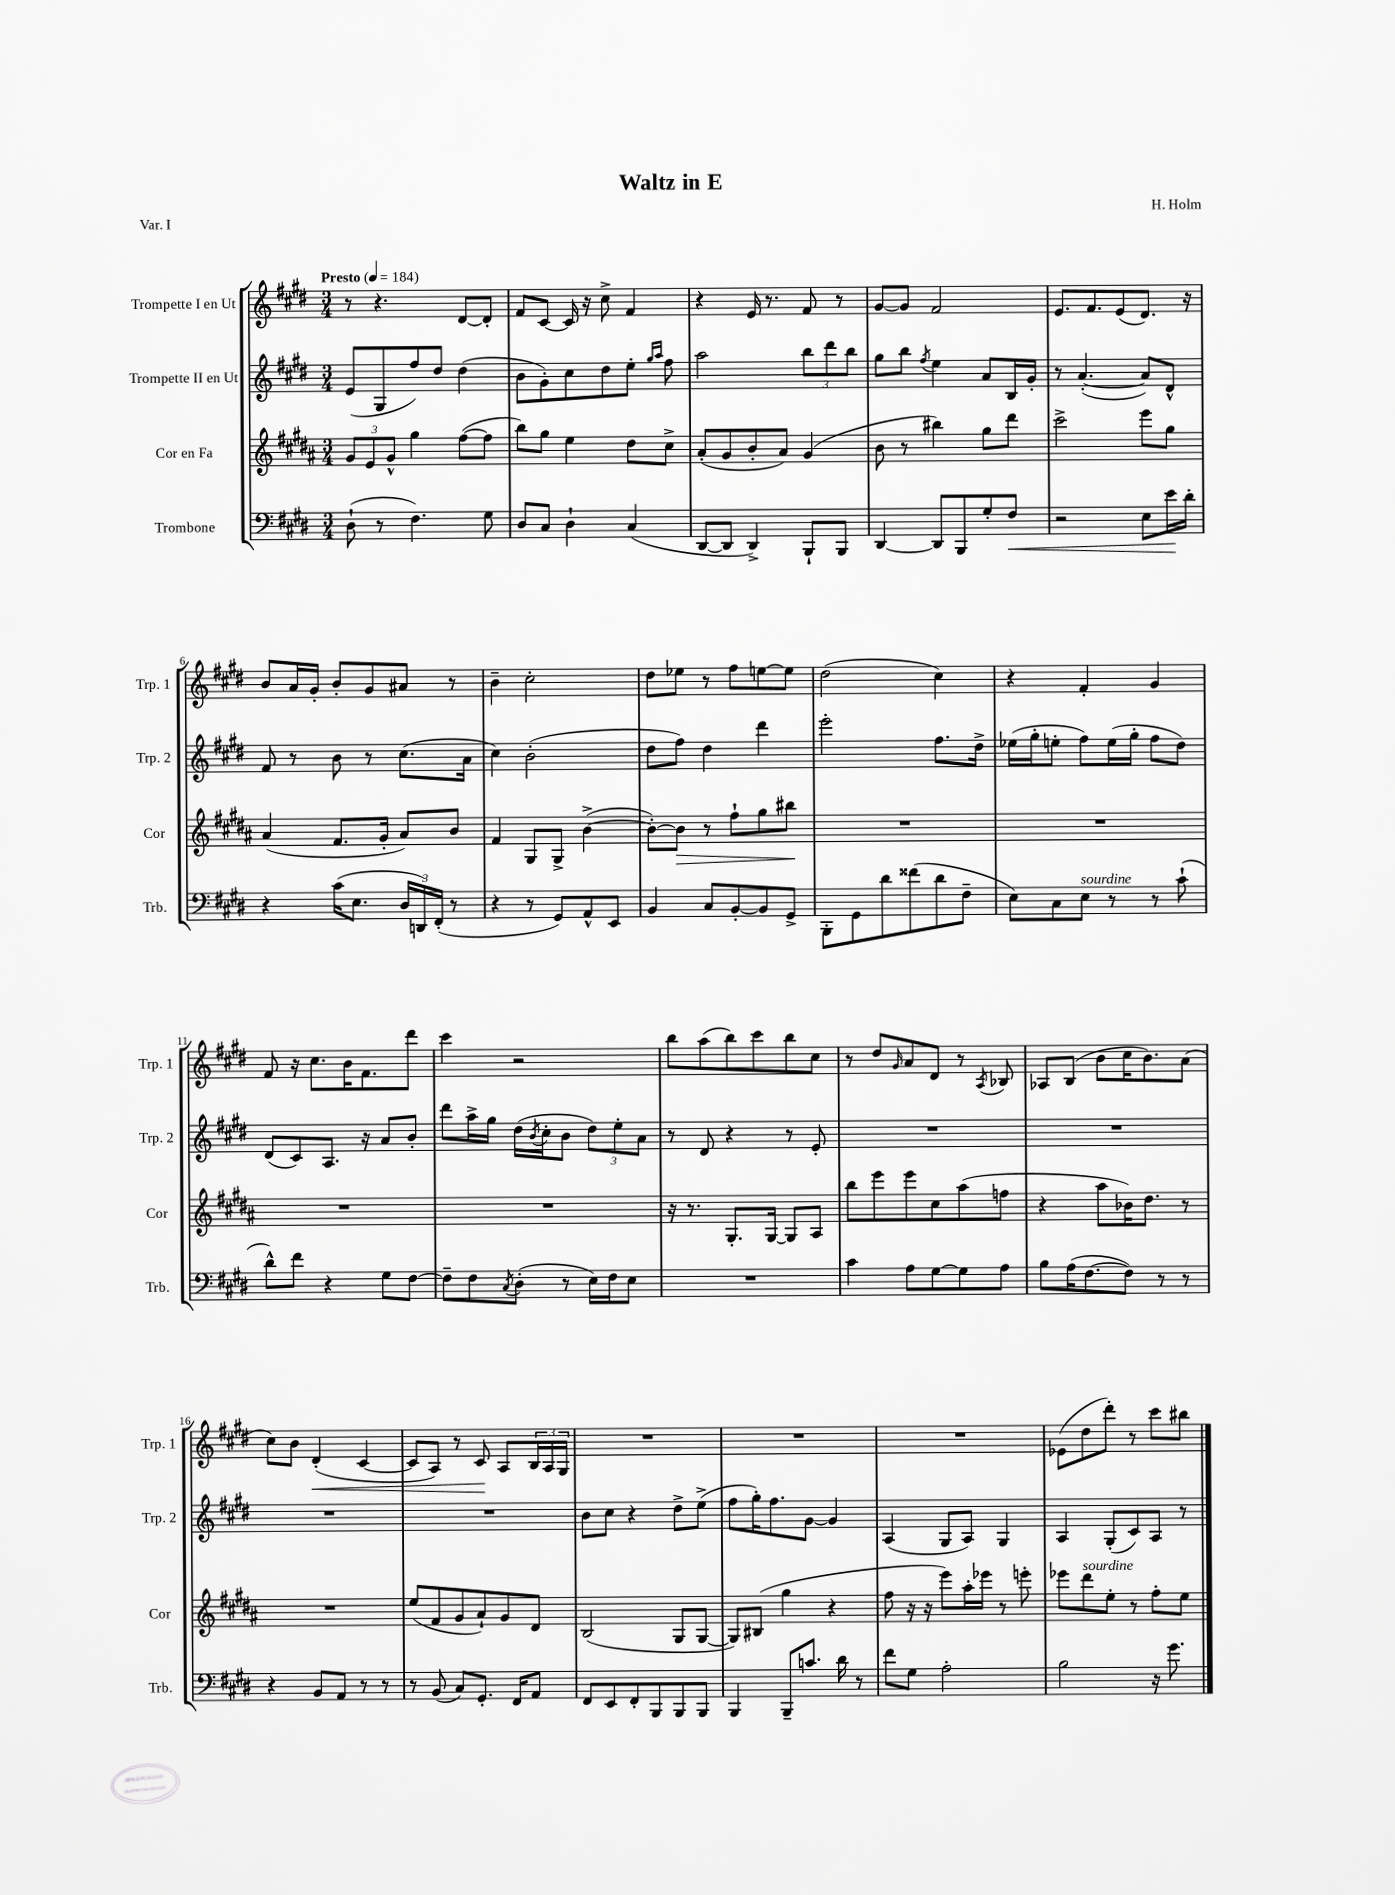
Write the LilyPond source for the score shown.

\header { title = "Waltz in E" composer = "H. Holm" piece = "Var. I" }
<<
\new StaffGroup <<
\new Staff = "s0" \with { instrumentName = "Trompette I en Ut" shortInstrumentName = "Trp. 1" } {
    \clef treble \key e \major \numericTimeSignature \time 3/4 \tempo "Presto" 4 = 184
    r8 r4. dis'8~ dis'8-. |
    fis'8 cis'8~ cis'16 r16 cis''8-> fis'4 |
    r4 e'16 r8. fis'8 r8 |
    gis'8~ gis'8 fis'2 |
    e'8. fis'8. e'8( dis'8.) r16 |
    b'8 a'16 gis'16-. b'8-. gis'8 ais'8 r8 |
    b'4-- cis''2-. |
    dis''8 ees''8 r8 fis''8 e''8~ e''8 |
    dis''2( cis''4) |
    r4 fis'4-. gis'4 |
    fis'8 r16 cis''8. b'16 fis'8. dis'''8 |
    cis'''4 r2 |
    b''8 a''8( b''8) cis'''8 b''8 cis''8 |
    r8 dis''8 \grace { gis'16 } a'8 dis'8 r8 \acciaccatura { a8 } bes8 |
    aes8 b8( b'8 cis''16 b'8.) a'8( |
    cis''8) b'8 dis'4-.\<( cis'4~ |
    cis'8 a8) r8 cis'8\! a8 \tuplet 3/2 { b16 a16 gis16 } |
    R2. |
    R2. |
    R2. |
    ees'8( dis''8 dis'''8-.) r8 cis'''8 bis''8 \bar "|." |
}
\new Staff = "s1" \with { instrumentName = "Trompette II en Ut" shortInstrumentName = "Trp. 2" } {
    \clef treble \key e \major \numericTimeSignature \time 3/4
    e'8( gis8 fis''8) dis''8 dis''4( |
    b'8 gis'8-.) cis''8 dis''8 e''8-. \grace { gis''16 a''16 } fis''8 |
    a''2 \tuplet 3/2 { b''8 dis'''8 b''8 } |
    gis''8 b''8 \acciaccatura { fis''8 } e''4 a'8 b16 gis'16-. |
    r8 a'4.~-.( a'8) dis'8-^ |
    fis'8 r8 b'8 r8 cis''8.( a'16 |
    cis''4) b'2-.( |
    dis''8 fis''8) dis''4 dis'''4 |
    e'''2-. fis''8. dis''16-> |
    ees''16( gis''16-. e''8-. fis''8) e''16( gis''16-. fis''8 dis''8) |
    dis'8( cis'8) a8. r16 a'8 b'8-. |
    dis'''8 a''16-> gis''16 dis''16( \acciaccatura { b'8 } cis''16-. b'8 \tuplet 3/2 { dis''8) e''8-. a'8 } |
    r8 dis'8 r4 r8 e'8-. |
    R2. |
    R2. |
    R2. |
    R2. |
    b'8 cis''8 r4 dis''8-> e''8->( |
    fis''8 gis''16-.) fis''8. gis'8~ gis'4 |
    a4( gis8 a8) gis4 |
    a4 gis8-.( cis'8) a8 r8 \bar "|." |
}
\new Staff = "s2" \with { instrumentName = "Cor en Fa" shortInstrumentName = "Cor" } {
    \clef treble \key b \major \numericTimeSignature \time 3/4
    \tuplet 3/2 { gis'8 e'8 gis'8-^ } gis''4 fis''8~( fis''8 |
    b''8) gis''8 e''4 dis''8 cis''8-> |
    ais'8-.( gis'8 b'8-. ais'8) gis'4( |
    b'8 r8 bis''4) gis''8 dis'''8 |
    cis'''2-> e'''8 gis''8 |
    ais'4( fis'8. gis'16-. ais'8) b'8 |
    fis'4 gis8 gis8-> b'4~->( |
    b'8~-.) b'8\> r8 fis''8-! gis''8 bis''8\! |
    R2. |
    R2. |
    R2. |
    R2. |
    r16 r8. gis8.-. gis16~ gis8 ais8 |
    b''8 e'''8 e'''8 cis''8 ais''8( f''8 |
    r4 ais''8 bes'16) dis''8. r8 |
    R2. |
    e''8( fis'8 gis'8 ais'8-!) gis'8 dis'8 |
    b2( gis8 gis8~ |
    gis8) bis8( gis''4 r4 |
    fis''8 r16 r16 e'''8) ais''16-. ees'''16 r8 e'''8-. |
    ees'''8 dis'''8^\markup { \italic "sourdine" } e''8-. r8 fis''8-. e''8 \bar "|." |
}
\new Staff = "s3" \with { instrumentName = "Trombone" shortInstrumentName = "Trb." } {
    \clef bass \key e \major \numericTimeSignature \time 3/4
    dis8-!( r8 fis4.) gis8 |
    dis8 cis8 dis4-! cis4( |
    dis,8~ dis,8 dis,4->) b,,8-! b,,8 |
    dis,4~ dis,8 b,,8 gis8-. fis8\< |
    r2 e8 e'16\! dis'16-. |
    r4 cis'16( e8. \tuplet 3/2 { dis16 d,16) fis,16-.( } r8 |
    r4 r8 gis,8) a,8-^ e,8 |
    b,4 cis8 b,8~-. b,8 gis,8-> |
    b,,8-. gis,8 dis'8 fisis'8( dis'8 fis8-- |
    e8) cis8 e8^\markup { \italic "sourdine" } r8 r8 cis'8-!( |
    dis'8-^) fis'8 r4 gis8 fis8~ |
    fis8-- fis8 \acciaccatura { cis8 } dis8-.( r8 e16) fis16 e8 |
    R2. |
    cis'4 a8 gis8~ gis8 a8 |
    b8 a16( fis8.~ fis8) r8 r8 |
    r4 b,8 a,8 r8 r8 |
    r8 b,8( cis8) gis,8.-. fis,16 a,8 |
    fis,8 e,8 fis,8-. b,,8 b,,8 b,,8 |
    b,,4 b,,8-- c'8. dis'16 r8 |
    fis'8 gis8 a2-. |
    b2 r16 gis'8. \bar "|." |
}
>>
>>
